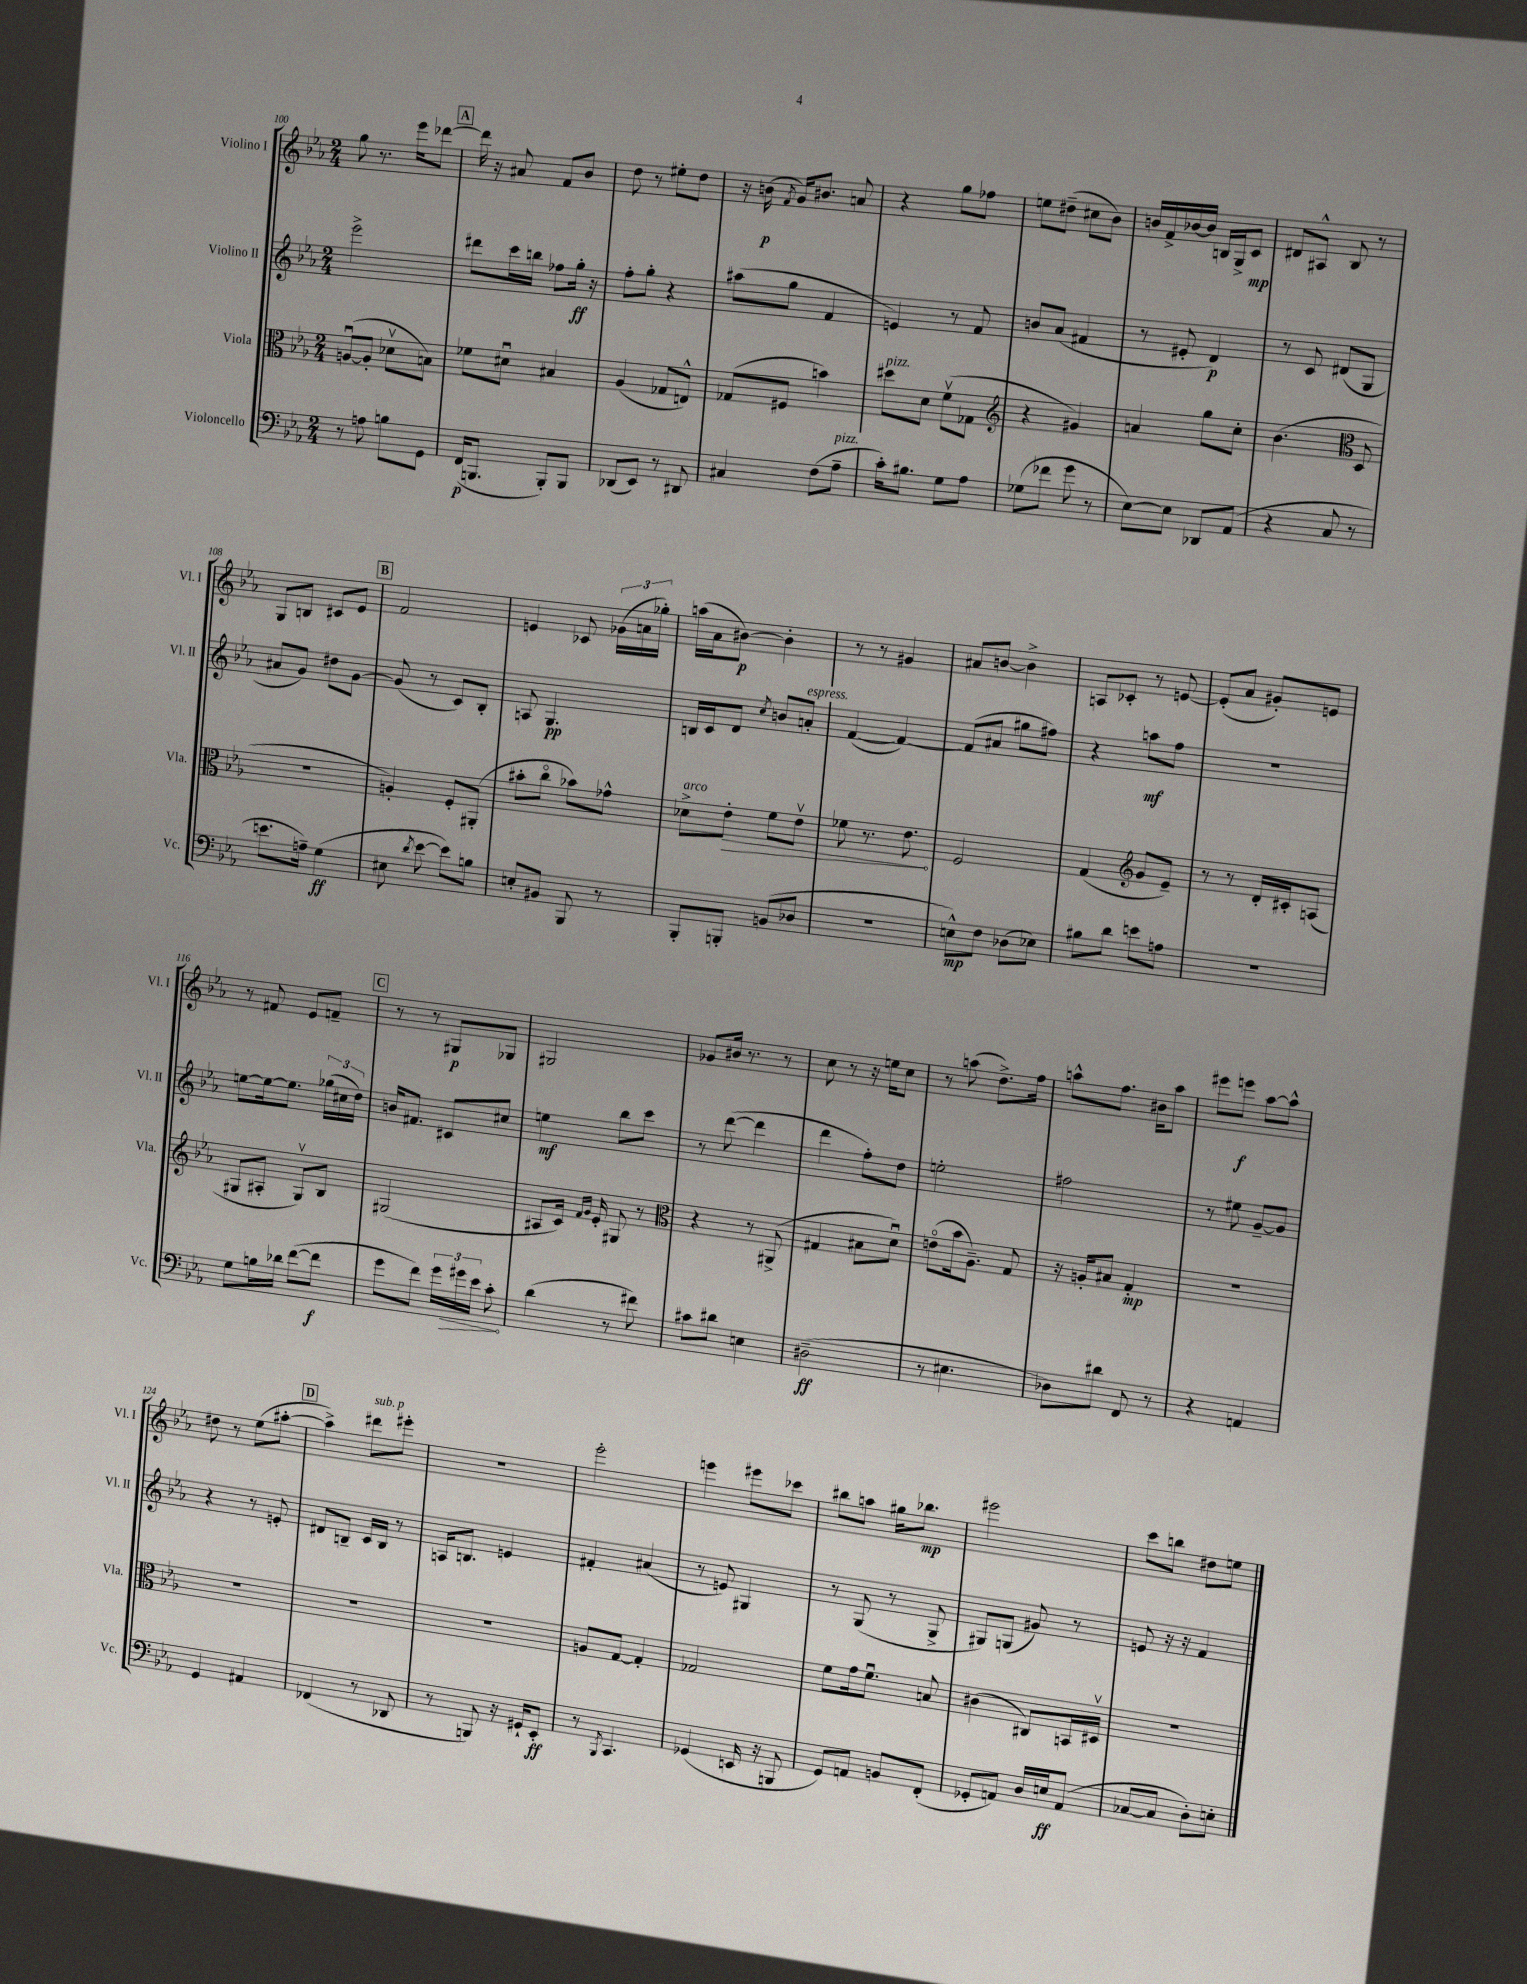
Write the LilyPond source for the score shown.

<<
\new StaffGroup <<
\new Staff = "s0" \with { instrumentName = "Violino I" shortInstrumentName = "Vl. I" } {
    \clef treble \key ees \major \numericTimeSignature \time 2/4
    \autoBeamOff g''8 r8. ees'''16[ des'''8]~ |
    \mark \markup { \box "A" } des'''16 r16 ais'8 f'8[ bes'8] |
    d''8 r8 eis''8[-. d''8] |
    r16 b'16\p( \acciaccatura { f'8 } g'16[) bis'8.] a'8 |
    r4 g''8[ fes''8] |
    e''8[ dis''8]--( cis''8[ bes'8]) |
    b'16[ f'16-> bes'16~ bes'16] b16[ g16-> c'8]\mp |
    dis'8[ ais8]-^ bes8 r8 |
    g8[ b8] cis'8[ ees'8] |
    \mark \markup { \box "B" } f'2 |
    e'4 ces'8 \tuplet 3/2 { ges'16[( a'16 ges''16]-.) } |
    a''16[( aes'16 bis'8]~\p) bis'4-. |
    r8 r8 gis'4 |
    ais'8[ b'8]~ b'4-> |
    a8[ ces'8]-. r8 e'8~ |
    e'8[-.( aes'8] gis'8[-.) e'8] |
    r8 fis'8 ees'8[ f'8]-- |
    \mark \markup { \box "C" } r8 r8 gis8[\p ges8] |
    gis2 |
    ges'8[ bis'16] r8. r8 |
    c''8 r8 r16 e''16[ c''8] |
    r8 a''8( d''8.[->) f''16] |
    a''8[-^ f''8.] bis'16[ a''8] |
    eis'''8[ e'''8]\f aes''8[~ aes''8]-^ |
    dis''8 r8 ees''8[( ais''8]~-. |
    \mark \markup { \box "D" } ais''4->) dis'''8[^\markup { \italic "sub. p" } eis'''8]-. |
    R2 |
    ees'''2-. |
    e'''4 eis'''8[ ces'''8] |
    bis''8[ a''8] gis''16[ bes''8.]\mp |
    eis'''2 |
    c'''8[ b''8] dis''8[ e''8] \bar "|." |
}
\new Staff = "s1" \with { instrumentName = "Violino II" shortInstrumentName = "Vl. II" } {
    \clef treble \key ees \major \numericTimeSignature \time 2/4
    \autoBeamOff ees'''2-> |
    \mark \markup { \box "A" } dis'''8[ c'''16 b''16] fes''8[ g''16]-.\ff r16 |
    f''8[-. g''8]-. r4 |
    ais''8[( g''8] f'4 |
    e'4) r8 f'8 |
    b'8[ aes'8]( fis'4 |
    r8 eis'8-. d'4\p) |
    r8 c'8 dis'8[( g8] |
    ais'8[ g'8]) dis''8[ g'8]~ |
    \mark \markup { \box "B" } g'8( r8 c'8[) bes8]-. |
    a8 g4.\pp |
    b16[ c'16 d'8] \acciaccatura { c''8 } b'8[ a'8]-.^\markup { \italic "espress." } |
    f'4~( f'4~) |
    f'8[( ais'8] gis''8[ fis''8]) |
    r4 a''8[\mf f''8] |
    R2 |
    e''8[~ e''16~ e''8.] \tuplet 3/2 { ges''16[( cis''16 d''16]) } |
    \mark \markup { \box "C" } b'16[ fis'8.] cis'8[ cis''8] |
    e''4\mf bes''8[ c'''8] |
    r8 d'''8~( d'''4 |
    d'''4 f''8[-.) d''8] |
    e''2-. |
    fis''2 |
    r8 eis''8 g'8[~-- g'8] |
    r4 r8 e'8-. |
    \mark \markup { \box "D" } dis'8[ b8]-- c'16[ b16] r8 |
    a16[ b8.] e'4 |
    fis'4-. ais'4( |
    r8 e'8) gis4 |
    r8 g8( r8 g8-> |
    gis8[) g8]( gis'8) r8 |
    e'8 r16 r16 f'4 \bar "|." |
}
\new Staff = "s2" \with { instrumentName = "Viola" shortInstrumentName = "Vla." } {
    \clef alto \key ees \major \numericTimeSignature \time 2/4
    \autoBeamOff a8[~\downbow( a8]-. des'8[\upbow b8]) |
    \mark \markup { \box "A" } fes'8[ dis'8]\downbow bis4 |
    aes4( ges8[ e8]-^) |
    ges8[( fis8] b'4) |
    dis''8[^\markup { \italic "pizz." } d'8] f'8[\upbow( ges8] |
    \clef treble r4 gis'4) |
    a'4 g''8[ c''8]-. |
    bes'4.( \clef alto d8 |
    r2 |
    \mark \markup { \box "B" } a4-.) f8[-. ais,8]-.( |
    bis'8[-. c''8]\flageolet bes'8[) ges'8]-^ |
    des'8[->^\markup { \italic "arco" } \once \override Hairpin.circled-tip = ##t ees'8]-.\> f'8[ ees'8]\upbow |
    fes'8 r8. ees'8.\! |
    f2 |
    g4( \clef treble g'8[ ees'8]--) |
    r8 r8 d'16[-. cis'16-. a8]( |
    gis8[ ais8]-. gis8[\upbow) bes8] |
    \mark \markup { \box "C" } gis2( |
    ais8[ c'16]) \grace { f'16[ g'16] } ees'16-. gis8 r8 |
    \clef alto r4 r8 ais,8->( |
    gis4 bis8[ d'8]\downbow) |
    e'8[\flageolet( bes'16 aes8.]--) g8 |
    r16 a16[-. bis8] g4-.\mp |
    R2 |
    R2 |
    \mark \markup { \box "D" } R2 |
    R2 |
    a8[ g8]~ g4-. |
    ges2 |
    f'8[ g'16 f'8.]\downbow b8 |
    cis'4( cis8[) b,16 dis16]\upbow |
    r2 \bar "|." |
}
\new Staff = "s3" \with { instrumentName = "Violoncello" shortInstrumentName = "Vc." } {
    \clef bass \key ees \major \numericTimeSignature \time 2/4
    \autoBeamOff r8 a8 b8[ g,8] |
    \mark \markup { \box "A" } f,16[\p( b,,8.] b,,8[-.) b,,8] |
    des,8[( ees,8]) r8 dis,8 |
    cis4 f8[( aes8]--^\markup { \italic "pizz." } |
    c'16[-.) bis8.] g8[ aes8] |
    ges8[( fes'8] g'8 r8 |
    ees8[~) ees8] des,8[ aes,8]( |
    r4 c8 r8 |
    e'8.[ a16]--) g4\ff( |
    \mark \markup { \box "B" } eis8 \acciaccatura { d'8 } ees'8~ ees'8[) b8] |
    e8[-. bis,8] bes,,8 r8 |
    bes,,8[-. b,,8]-. b,8[( des8] |
    r2 |
    e8[-^\mp) f8] des8[( ees8]) |
    bis8[ d'8] e'8[ a8] |
    r2 |
    g8[ b16 des'16] f'8[~( f'8]\f |
    \mark \markup { \box "C" } g'8[ f'8]) \tuplet 3/2 { g'16[ \once \override Hairpin.circled-tip = ##t gis'16\> ees'16] } c'8-.\! |
    d'4( r8 fis'8) |
    cis'8[ dis'8] e4 |
    dis2--\ff( |
    r8 eis4. |
    des8[) dis'8] f,8 r8 |
    r4 a,4 |
    g,4 ais,4 |
    \mark \markup { \box "D" } fes,4( r8 des,8 |
    r8 b,,8) r16 gis,16[-! ees,8]-.\ff |
    r8 \acciaccatura { bes,,8 } c,4. |
    ges,4( e,16 r16 b,,8 |
    g,8[) a,8] b,8[ f,8]-.( |
    ges,8[-. a,8]) d16[ e16\ff a,8]( |
    ces8[~ ces8] d8[-.) e8]-. \bar "|." |
}
>>
>>
\layout { \context { \Score currentBarNumber = #100 } }
